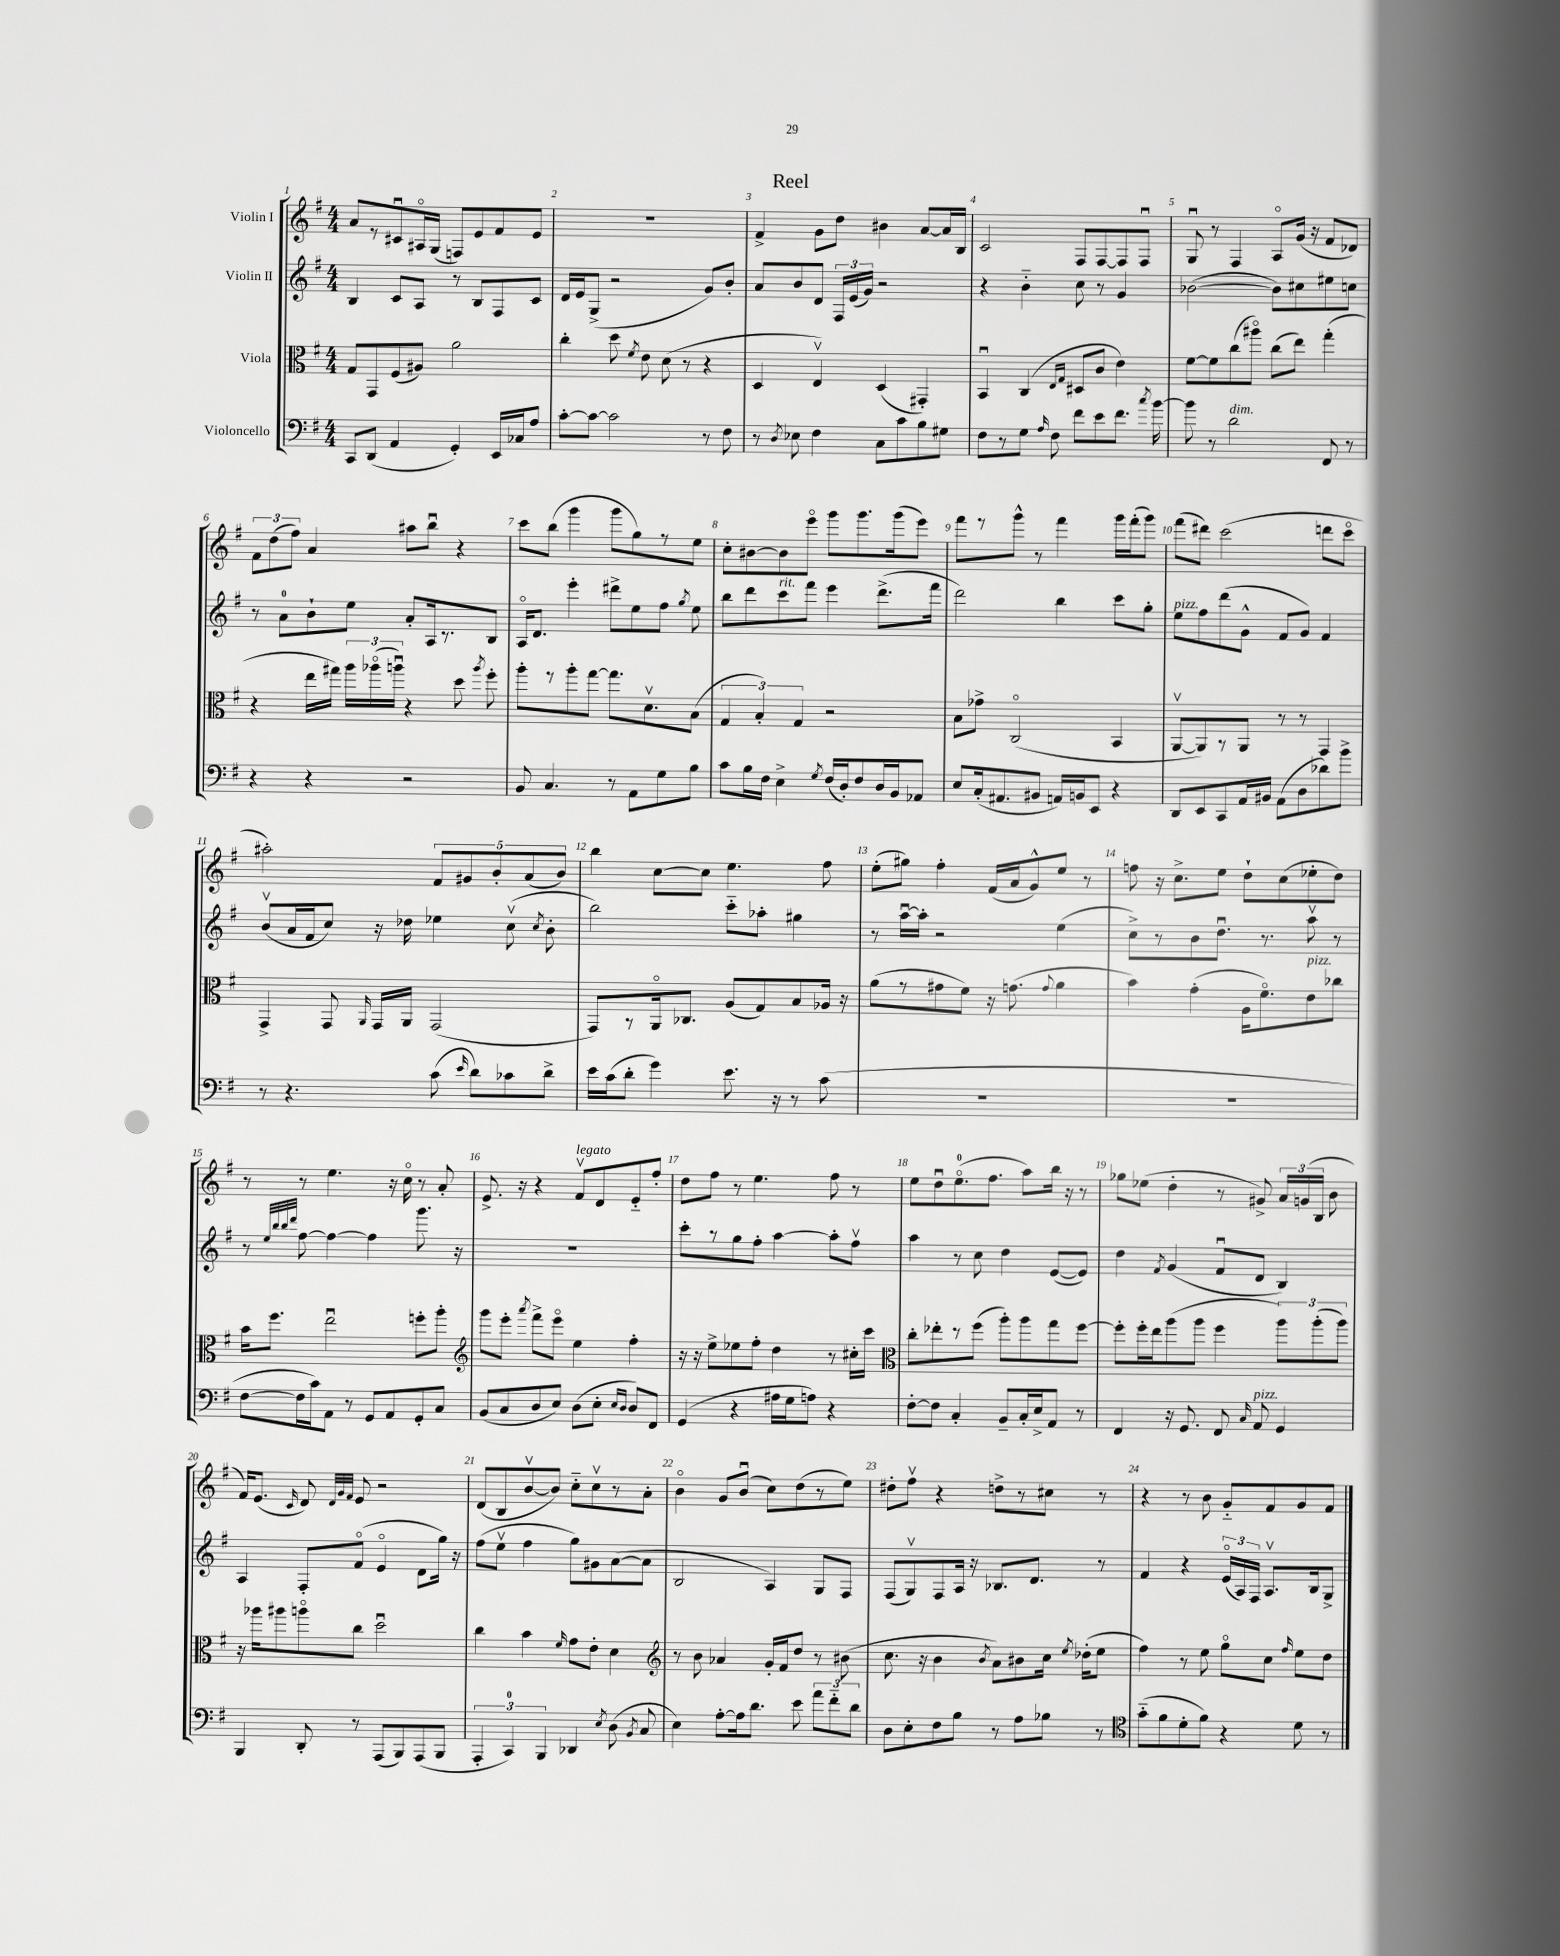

**kern	**kern	**kern	**kern
*staff4	*staff3	*staff2	*staff1
*clefF4	*clefC3	*clefG2	*clefG2
*k[f#]	*k[f#]	*k[f#]	*k[f#]
*M4/4	*M4/4	*M4/4	*M4/4
8CC	8G	4B	8a
(8DD	8GG	.	8r
4AA	(8F#	8c	8c#u
.	8A#)	8A	16A#o
.	.	.	(16G
4GG')	2a	8r	8F)
.	.	8B	8e
16EE	.	8F#	8f#
16C-	.	.	.
8A	.	8c	8e
=	=	=	=
[8c'	4cc'	16d	1r
.	.	16e	.
8c_	.	(8G^	.
2c]	8dd	2r	.
.	8qf#	.	.
.	8e	.	.
.	(8d	.	.
.	8r	.	.
8r	4r	8g)	.
8F#	.	8b'	.
=	=	=	=
8r	4D	8a	4f#^
8qD	.	.	.
8E-	.	8b	.
4F#	4Ev)	8d	8g
.	.	24F#	8dd
.	.	(24e	.
.	.	24g)	.
8C	(4D	2r	4b#
8c	.	.	.
8B	4GG#')	.	[8a
8G#	.	.	16a]
.	.	.	16B
=	=	=	=
8F#	4BBu	4r	2c
8r	.	.	.
8G	(4C	4b'~	.
16qqA	.	.	.
8F#	.	.	.
.	16qqE	.	.
.	16qqG	.	.
8f#	8D#	8cc	8F#
8e	8c	8r	[8F#
8.f#	4e)	4g	8F#]
.	.	.	8F#u
8qcc	.	.	.
[16b	.	.	.
=	=	=	=
8b]	[8f#	([2b-	8Gu
8r	8f#]	.	8r
2d	(8cc	.	4F#
.	8aa#o)	.	.
.	(8cc	8b-])	8Ao
.	8ee)	8cc#	(16g
.	.	.	16r
8FF#	(4gg'	8ee#	8f#
8r	.	8cc	8d-)
=	=	=	=
4r	4r	8r	12f#
.	.	.	(12dd
.	.	8a	.
.	.	.	12ff#)
4r	16ee	8b`	4a
.	16gg#)	.	.
.	24aa	8ee	.
.	(24aa-o	.	.
.	24aau)	.	.
2r	4r	8a'	8aa#
.	.	16A	8bbu
.	.	8.r	.
.	8dd	.	4r
.	8qaa	.	.
.	8ff#'	8B	.
=	=	=	=
8BB	8aa'	16Ao	8ccc
.	.	8.d	.
4.C	8r	.	(8bb
.	8aa'	4eee'	4ggg
.	[8gg	.	.
8r	8.gg]	8ddd#^	8ggg
8AA	.	8ee	8gg)
.	8.dv	.	.
8G	.	8ff#	8r
.	.	8qgg	.
8B	(8B	8ee	8ee
=	=	=	=
8c	6G	8bb	8cc'
16B	.	8ddd	[8b#
.	6B')	.	.
16F#	.	.	.
4E^	.	8ccc	8b#]
.	6G	.	.
.	.	8fff#	8eeeo
8qG	.	.	.
(16F#	2r	4eee	8ggg
16D')	.	.	.
8F#	.	.	8.ggg
16D	.	(8.ddd^	.
16BB	.	.	(16ggg
8AA-	.	.	8eee)
.	.	16fff#	.
=	=	=	=
8E	8B	2ddd)	8fff#
(16C'	8g-^	.	8r
8.AA#	.	.	.
.	(2Co	.	8ggg^^
8BB#	.	.	8r
16AA)	.	4bb	4fff#
16BB	.	.	.
8EE	.	.	.
4r	4BB	8ccc	16ggg
.	.	.	(16fff#'
.	.	8gg'	8ggg)
=	=	=	=
8DD	[8AAv	8ee	(8fff#
8EE	8AA])	8ff#	8ddd#)
8CC	8r	(8ddd	(2ccc
16AA	8AA	8g^^	.
16BB#	.	.	.
(8AA	8r	8f#	.
8D	8r	8g)	.
8d-)	4GG	4f#	8ddd
8b^	.	.	8ccco
=	=	=	=
8r	4GG^	(8bv	2aa#')
4.r	.	16a	.
.	.	16f#	.
.	8GG	8cc)	.
.	16qqAA	.	.
.	16GG	16r	.
.	16AA	16dd-	.
(8c	(2GG	4ee-	10f#
.	.	.	10g#
16qqe	.	.	.
8d)	.	.	.
.	.	.	10b'
8c-	.	(8ccv	.
.	.	.	(10a
.	.	8qcc	.
8d^	.	8b'	.
.	.	.	10b)
=	=	=	=
16e	8GG)	2bb)	4bb
(16c	.	.	.
8d'	8r	.	.
4g)	16AAo	.	[8cc
.	8.C-	.	.
.	.	.	8cc]
8.e	(8A	8ccc'~	4.ee
.	8G)	8aa-'	.
16r	.	.	.
8r	8B	4gg#	.
(8c	16A-	.	8ff#
.	16r	.	.
=	=	=	=
1r	(8a	8r	(8ee'
.	8r	[16aau	8gg#)
.	.	16aa']	.
.	8g#	2r	4ff#'
.	8f#)	.	.
.	16r	.	(16f#
.	(8.g	.	16a
.	.	.	8g^^)
.	8qqg	.	.
.	4a	(4ee	8ee
.	.	.	8r
=	=	=	=
1r	4b)	8cc^)	8ff
.	.	8r	16r
.	.	.	8.cc^
.	(4g'	8b	.
.	.	8.ddu	8ee
.	16A	.	8dd`
.	8.f#o)	8.r	.
.	.	.	(8cc
.	8e	8aav	8ee-'
.	8cc-	8r	8dd)
=	=	=	=
[8F#	16b	8r	8r
.	8.ff#	.	.
.	.	32qqee	.
.	.	32qqbb	.
.	.	32qqbb	.
.	.	32qqddd	.
16F#]	.	[8ff#	8r
16c)	.	.	.
8AA	2eeu	4ff#_	4.ee
8r	.	.	.
8GG	.	4ff#]	.
8AA	.	.	16r
.	.	.	16cco
8GG'	8ff'	8.ggg	8r
8C	8aa'	.	8a'
.	.	16r	.
=	=	=	=
*	*clefG2	*	*
(8BB	8ggg	1r	8.e^
8C	8eee'	.	.
.	.	.	16r
.	8qaaa	.	.
8D	8fff#^	.	4r
8E)	8eeeo	.	.
(8D	4ee	.	8f#v
8E'	.	.	8d
16qqE	.	.	.
16qqD	.	.	.
8D)	4ff#'	.	8e'~
8FF#	.	.	8ff#'
=	=	=	=
(4GG	16r	8ccc'	8dd
.	16r	.	.
.	8ee^	8r	8ff#
4r	8ee-	8gg	8r
.	8ff#'	8ff#'	4.ee
16A#	4dd	[4aa	.
16G	.	.	.
8A)	.	.	.
4r	8r	8aa']	8ff#
.	16cc#'	8ff#v	8r
.	16ccc	.	.
=	=	=	=
*	*clefC3	*	*
[8F#'	8cc'	4aa	8ee
8F#]	8ee-'	.	8ddu
4C'	8r	8r	(8.eeo
.	(8ff#	8cc	.
.	.	.	8.ff#
8BB~	8aa')	4dd	.
16C'	8aa	.	8aa)
16E^	.	.	.
8AA	8gg	([8e	16bb
.	.	.	16r
8r	[8ff#	8e])	8r
=	=	=	=
4FF#	8ff#']	4dd	8gg-
.	16ff#'	.	(8ee-
.	16ee	.	.
.	.	8qf#	.
16r	(8aa	(4g	4dd'
8.GG	.	.	.
.	8aa	.	.
8FF#	4ff#	8f#u	8r
16qqC	.	.	.
8AA	.	8d	8g#^)
4GG	12aa)	4B)	24a
.	.	.	(24g
.	(12aa'	.	24B
.	.	.	8b
.	12aa)	.	.
=	=	=	=
4BBB	16r	4A	16f#)
.	16aa-	.	(8.e
.	8aa#	.	.
.	.	.	16qqc
8DD'	8aao	8F#'	8d)
.	.	.	32qqd
.	.	.	32qqg
.	.	.	32qqf#
8r	8cc	(8f#o	8e
(8AAA	2ddu	4eo	2r
8BBB)	.	.	.
(8AAA	.	8d	.
8BBB	.	16gg)	.
.	.	16r	.
=	=	=	=
6AAA'	4cc	(8ff#	(8d
.	.	8eev	8B
6CC)	.	.	.
.	4b	4ff#	[8bv
6BBB	.	.	.
.	.	.	8b])
.	16qqf#	.	.
4DD-	8g	8gg)	8cc'~
.	8e'	8g#	8ccv
8qE	.	.	.
(8D	4d	([8a	8r
8qBB	.	.	.
8C	.	8a]	8a'
=	=	=	=
*	*clefG2	*	*
4E)	8r	2B	4bo
.	8b	.	.
[8A'	4a-	.	8g
16A]	.	.	(8bu
8.d	.	.	.
.	16g'	4A)	8cc)
.	16f#	.	.
8e	8dd	.	(8dd
12a	8r	8G	8r
12f#'~	.	.	.
.	(8b#	8F#	8ee)
12d	.	.	.
=	=	=	=
8D	8.cc	(8F#	8dd#'
8E'	.	8Gv)	8ff#v
.	16r	.	.
8F#	4b	8F#	4r
8B	.	16A	.
.	.	16r	.
.	8qb	.	.
8r	8a)	8.B-	8dd^
8A	8b#	.	8r
.	.	8.d	.
8B-	16cc	.	8cc#
.	8qee	.	.
.	(16dd-'	.	.
8r	8ee	8r	8r
=	=	=	=
*clefC4	*	*	*
(8g'~	4ff#)	4f#	4r
8f#	.	.	.
8d'	8r	4r	8r
8f#)	8ee	.	8b
4r	8ggo	(24eo	8g'~
.	.	24A)	.
.	.	24F#	.
.	8cc	8.Av	8f#
.	16qqff#	.	.
8d	8ee	.	8g
.	.	16B	.
8r	8dd	8G^	8f#
==	==	==	==
*-	*-	*-	*-
